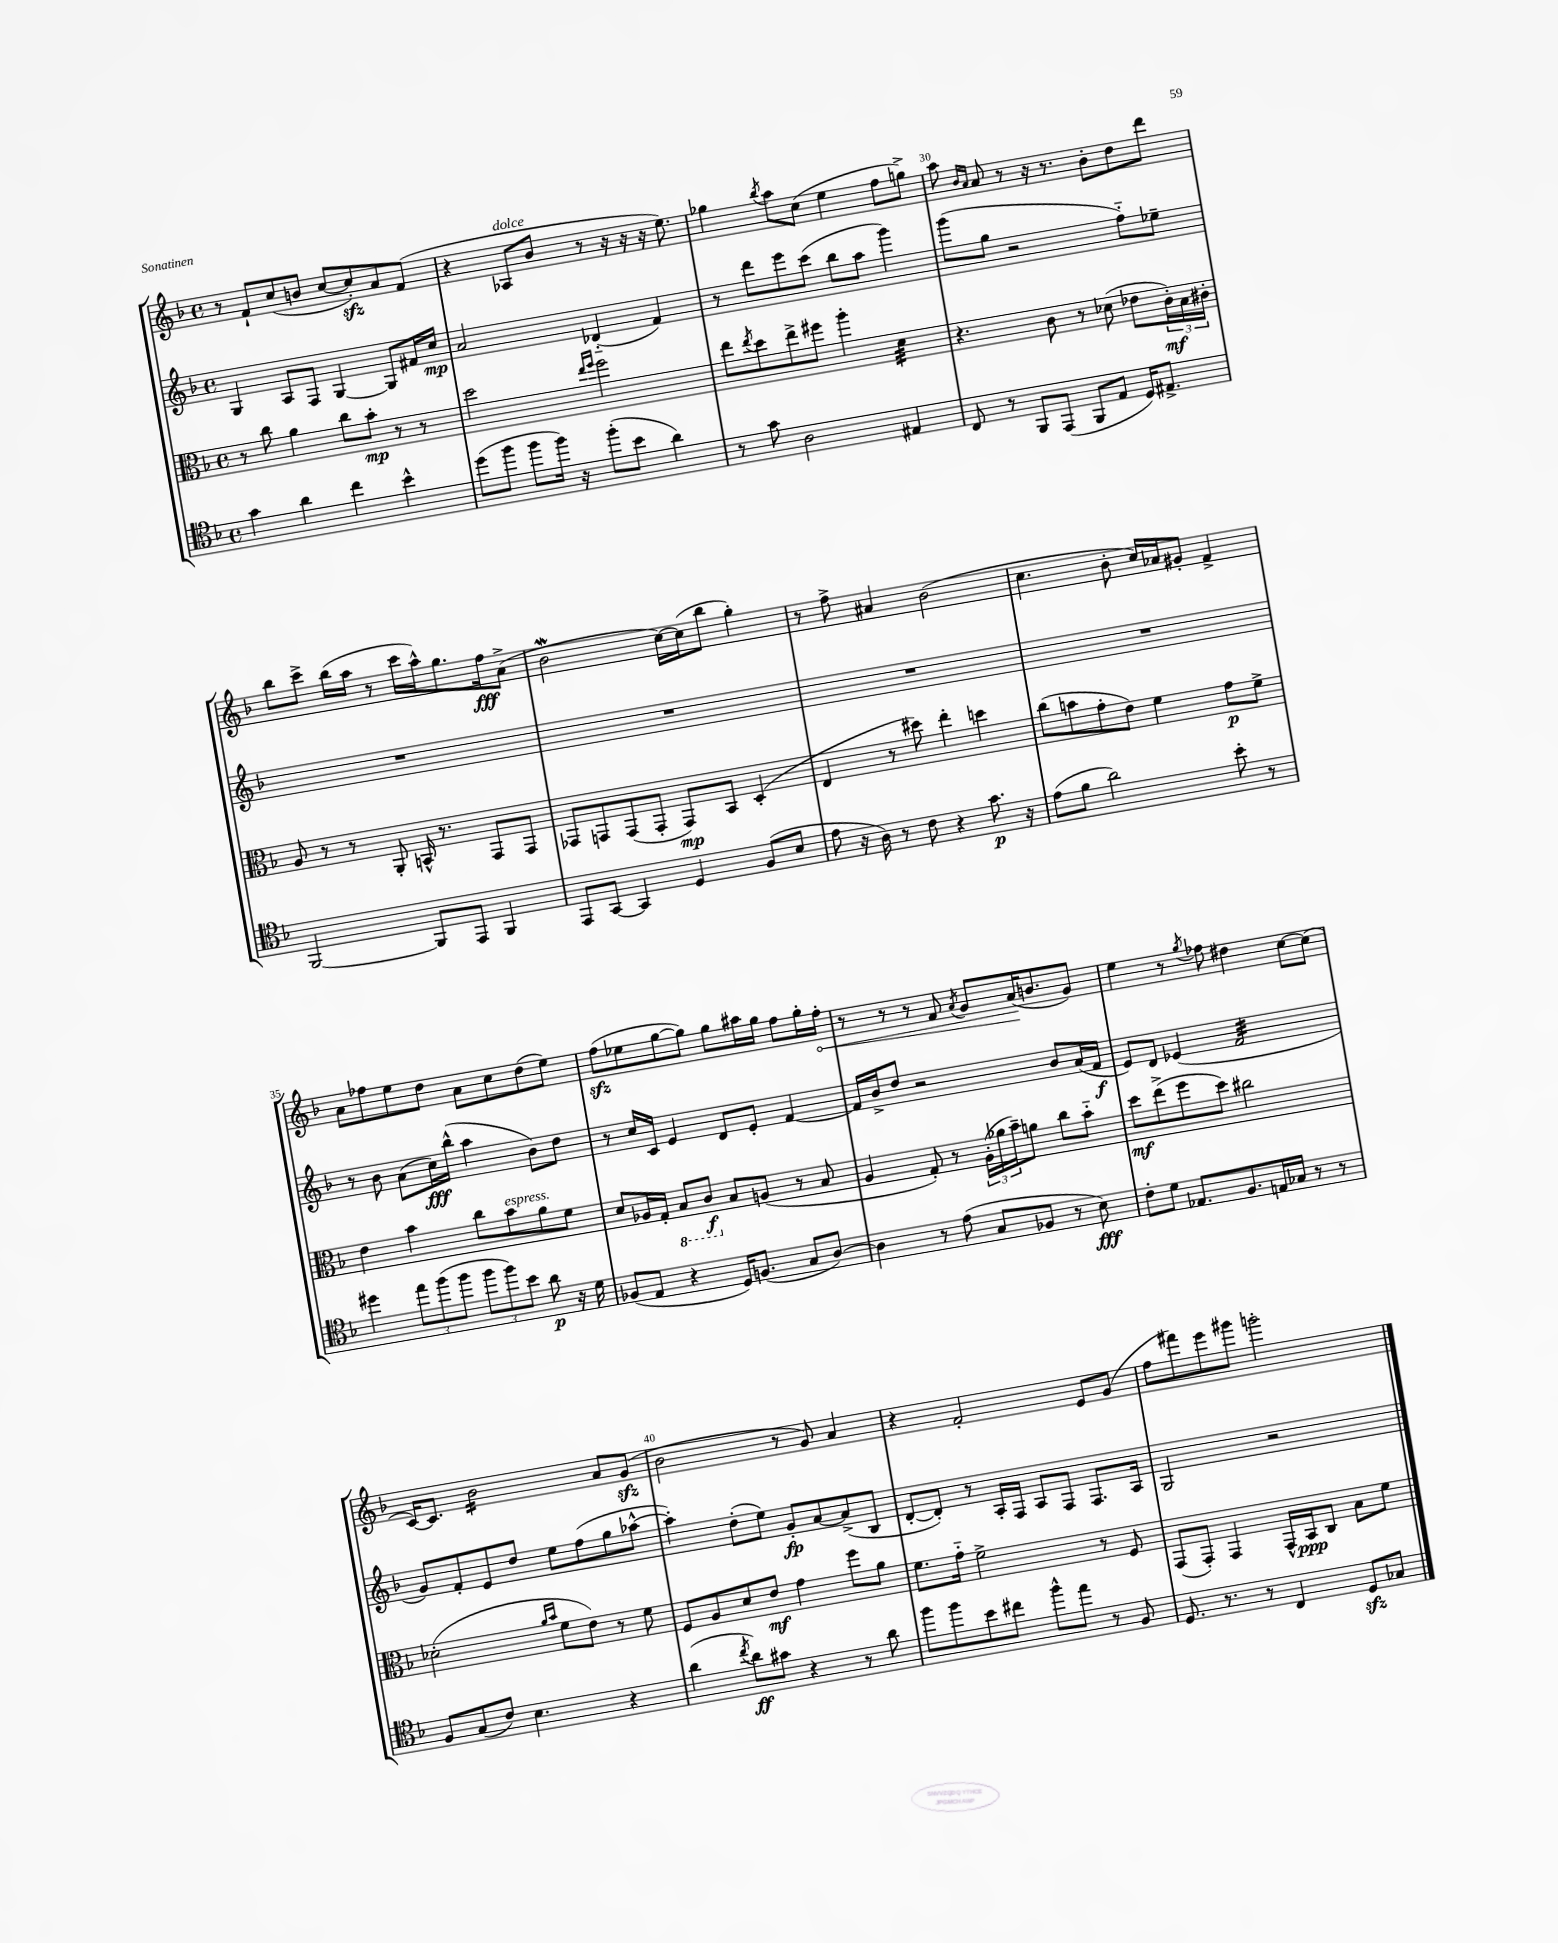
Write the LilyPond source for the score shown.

<<
\new StaffGroup <<
\new Staff = "s0" {
    \clef treble \key f \major \defaultTimeSignature \time 4/4
    r8 f'8-! c''8( b'8 c''8~ c''8-.\sfz) a'8 f'8( |
    r4 aes8^\markup { \italic "dolce" } bes'8 r8 r16 r16 r16 e''8.) |
    ges''4 \acciaccatura { bes''8 } a''8 c''8( e''4 f''8 g''8->) |
    a''8 \grace { bes'16 a'16 } a'8 r8 r16 r8. bes'8-. d''8 d'''8 |
    bes''8 c'''8-> bes''16( a''16 r8 c'''16 a''16-^) g''8. f''16\fff a'8->( |
    bes'2\mordent c''16~) c''16( bes''8 g''4-.) |
    r8 f''8-> ais'4 bes'2( |
    c''4. bes'8-. c''16) aes'16 gis'8-. f'4-> |
    a'8 fes''8 e''8 d''8 a'8 c''8 d''8( e''8) |
    f''8\sfz( ees''8 g''8~ g''8) g''8 ais''16 g''16 f''8 g''16-. \once \override Hairpin.circled-tip = ##t f''16-.\< |
    r8 r8 r8 f'8 \acciaccatura { a'8 } g'8 a'16\!( b'8. g'8) |
    e''4 r8 \acciaccatura { g''8 } fes''8 dis''4 c''8~ c''8( |
    c'16~) c'8. bes'2:16 a'8 g'8\sfz( |
    bes'2 r8 g'8) a'4 |
    r4 f'2-. e'8 g'8( |
    f''8 fis'''8) e'''8 gis'''8 g'''2-. \bar "|." |
}
\new Staff = "s1" {
    \clef treble \key f \major \defaultTimeSignature \time 4/4
    g4 a8 f8 g4~ g8 fis'16 c''16\mp |
    a'2 des'4-_( f'4) |
    r8 d'''8 e'''8 c'''8( bes''8 a''8 g'''4) |
    g'''8( g''8 r2 f''8-_) ees''8-- |
    R1 |
    R1 |
    R1 |
    R1 |
    r8 bes'8 a'8( c''16\fff) bes''16-^( a''4 bes'8) d''8 |
    r8 c''16 c'16 e'4 d'8 e'8-. f'4~ |
    f'16 bes'16-> d''8 r2 bes'8 a'16( f'16\f |
    e'8) d'8 ees'4( f'2:32 |
    g'8) f'8-. e'8 d''8 e''8 f''8( g''8 aes''8~-^ |
    aes''4-.) d''8-.( e''8) g'8-.\fp a'8~ a'8->( bes8 |
    d'8~-. d'8-.) r8 a16-. f16 a8 f8 f8. a16 |
    g2 r2 \bar "|." |
}
\new Staff = "s2" {
    \clef alto \key f \major \defaultTimeSignature \time 4/4
    r8 c''8 a'4 c''8 bes'8-.\mp r8 r8 |
    d''2 \grace { e''16 f''16 } f''2 |
    e''8 \acciaccatura { e''8 } d''8 e''8-> fis''8 a''4-. d'4:32 |
    r4. c'8 r8 des'8( ees'8 \tuplet 3/2 { c'16-.\mf) bes16 cis'16-. } |
    a8 r8 r8 a,8-. b,16-^ r8. g,8 g,8 |
    ges,8 g,8 g,8( g,8-. g,8\mp) bes,8 d4-.( |
    e4 r8 dis''8) e''4-. d''4 |
    c''8( b'8 g'8-. e'8) f'4 g'8\p f'8-> |
    e'4 bes'4 c''8 bes'8^\markup { \italic "espress." } a'8 f'8 |
    d'8 aes16 g16-. \ottava #-1 bes,8 c8\f \ottava #0 bes8 a8( r8 bes8 |
    a4 g8-.) r8 \tuplet 3/2 { a16-.( aes'16 bes'16--) } a'8 c''8 bes'8-_ |
    d''8\mf e''8->( f''8 d''8) cis''2 |
    des'2-.( \grace { a'16 bes'16 } f'8 e'8) r8 f'8 |
    f8 a8 d'8 e'8\mf g'4 f''8 a'8 |
    f'8. g'16-_ f'2-> r8 f8 |
    g,8( g,8-.) g,4 g,16-^ bes,16\ppp c8 bes8 f'8 \bar "|." |
}
\new Staff = "s3" {
    \clef tenor \key f \major \defaultTimeSignature \time 4/4
    g'4 a'4 c''4 bes'4-^ |
    d''8( f''8 f''8 f''16) r16 f''8-.( bes'8 a'4) |
    r8 g'8 a2 eis4 |
    c8 r8 f,8 e,8( f,8 e8 d16) eis8.-> |
    f,2~ f,8 e,8 f,4 |
    e,8 g,8~ g,4 d4 f8( bes8 |
    e'8 r16 a16) r8 c'8 r4 g'8.\p r16 |
    e'8( f'8 a'2) bes'8-. r8 |
    dis''4 \tuplet 3/2 { e''8 f''8( f''8 } \tuplet 3/2 { f''8 f''8) bes'8 } a'8\p r16 d'16 |
    fes8( e8 r4 d16) f8.( g8 a8~) |
    a4 r8 e'8( g8 fes8 r8 bes8\fff) |
    c'8-. d'8 ees8. f8. e16 ges16 r8 r8 |
    f8 g8( c'8) bes4. r4 |
    a'4( \acciaccatura { c''8 } a'8\ff) gis'8 r4 r8 a'8 |
    f''8 f''8 bes'8 cis''8 f''8-^ e''8 r8 f8 |
    d8. r8. r8 c4 d8\sfz ges8 \bar "|." |
}
>>
>>
\layout { \context { \Score currentBarNumber = #27 \override BarNumber.break-visibility = ##(#f #t #t) barNumberVisibility = #(every-nth-bar-number-visible 5) } }
